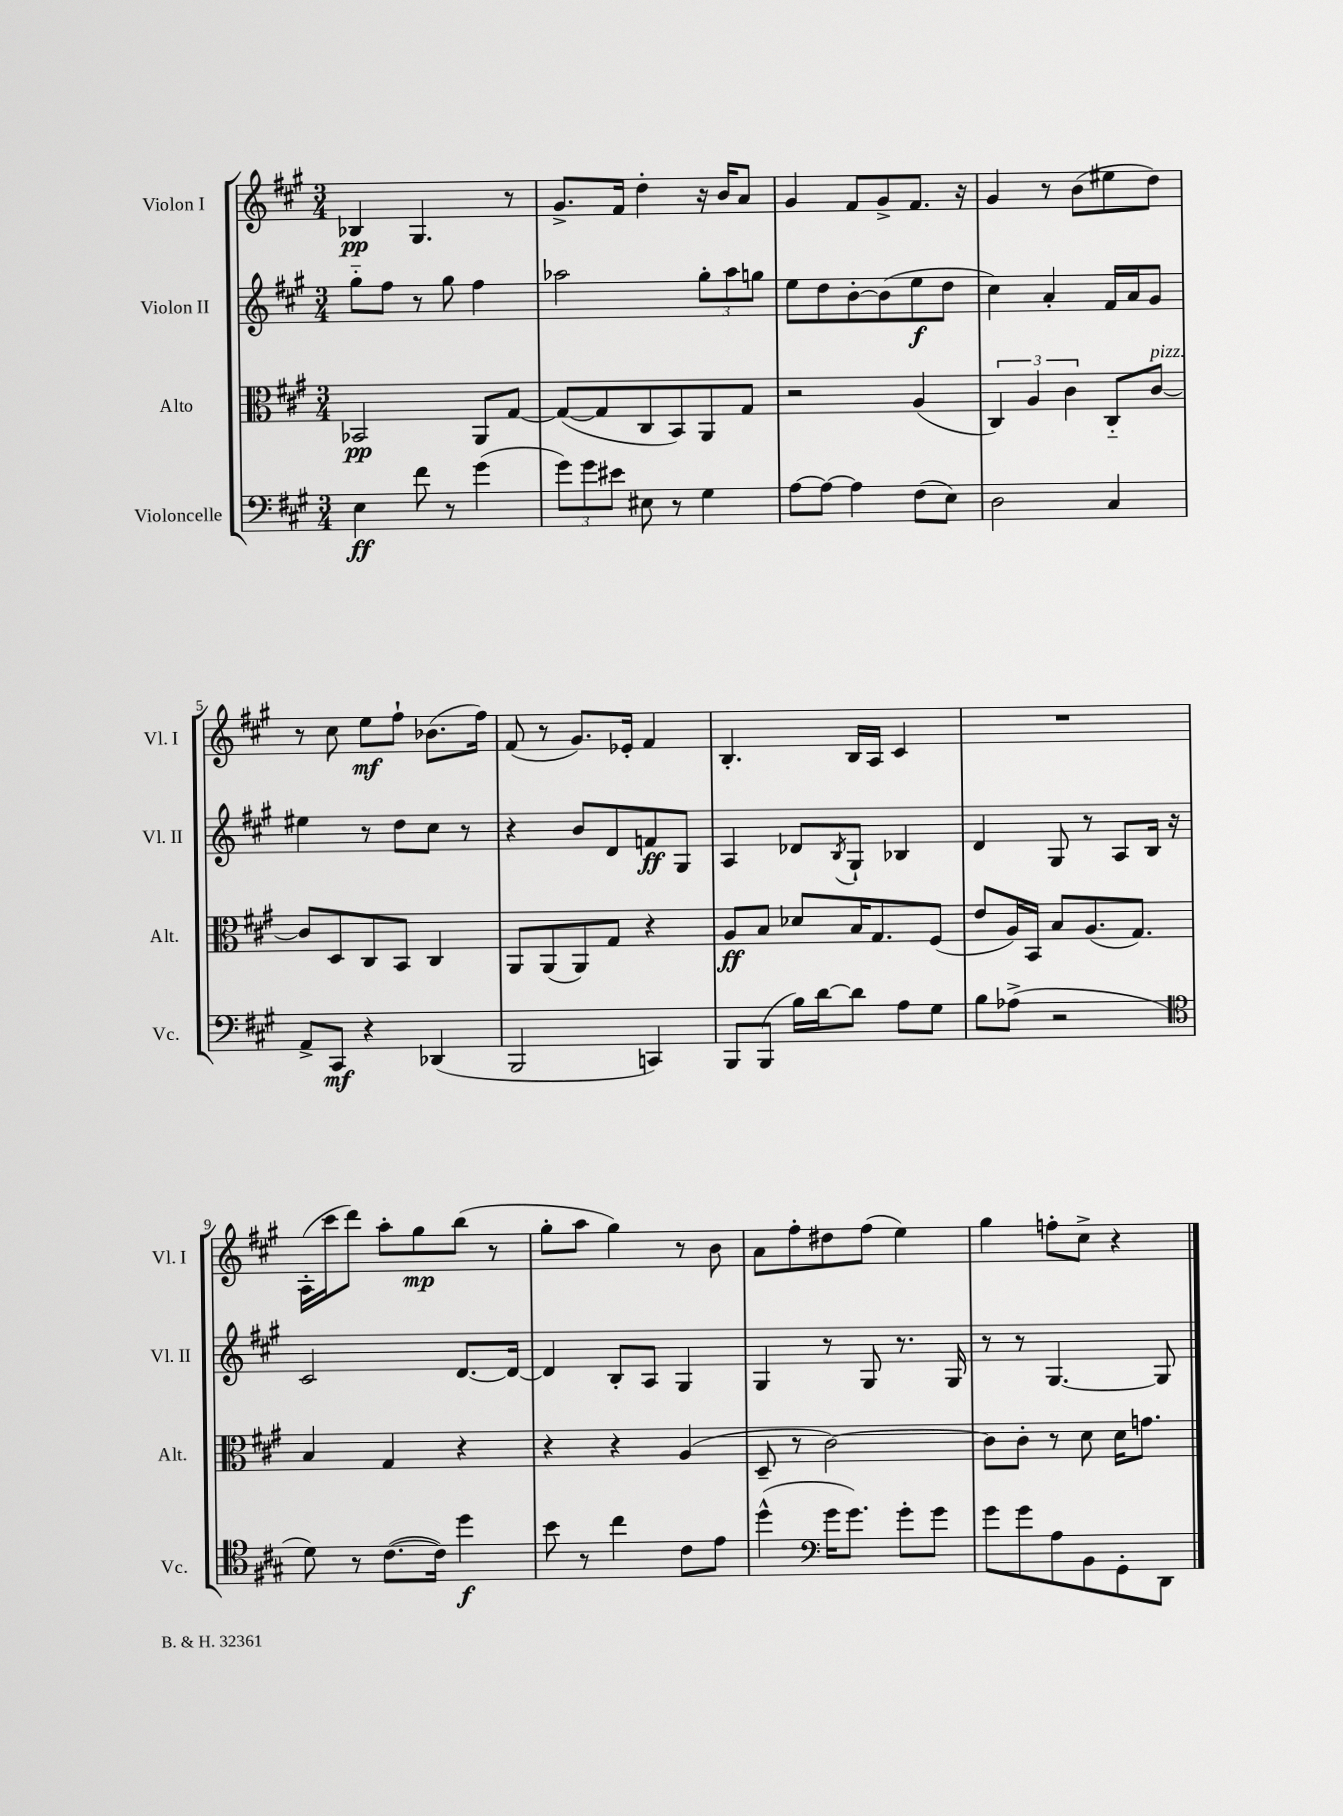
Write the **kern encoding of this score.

**kern	**kern	**kern	**kern
*staff4	*staff3	*staff2	*staff1
*clefF4	*clefC3	*clefG2	*clefG2
*k[f#c#g#]	*k[f#c#g#]	*k[f#c#g#]	*k[f#c#g#]
*M3/4	*M3/4	*M3/4	*M3/4
4E\	2BB-/	8gg#'~\L	4B-/
.	.	8ff#\J	.
8f#\	.	8r	4.G#/
8r	.	8gg#\	.
(4g#\	8AA/L	4ff#\	.
.	[8G#/J	.	8r
=	=	=	=
12g#\L)	(8G#/_L	2aa-\	8.g#^/L
12g#\	.	.	.
.	8G#/]	.	.
12e#\J	.	.	.
.	.	.	16f#/Jk
8E#\	8C#/	.	4dd'\
8r	8BB/)	.	.
4G#\	8AA/	12gg#'\L	16r
.	.	.	16b/LK
.	.	12aa-\	.
.	8G#/J	.	8a/J
.	.	12gg\J	.
=	=	=	=
[8A\L	2r	8ee\L	4g#/
8A\_J	.	8dd\	.
4A\]	.	[8b'\	8f#/L
.	.	(8b\]	8g#^/
(8F#\L	(4A/	8ee\	8.f#/J
8E\J)	.	8dd\J	.
.	.	.	16r
=	=	=	=
2D\	6C#/)	4cc#\)	4g#/
.	6A/	.	.
.	.	4a'/	8r
.	6c#\	.	.
.	.	.	(8b\L
4C#/	8C#'~/L	16f#/LL	8ee#\
.	.	16a/J	.
.	[8c#/J	8g#/J	8dd\J)
=	=	=	=
8AA^/L	8c#/]L	4ee#\	8r
8CC#/J	8D/	.	8cc#\
4r	8C#/	8r	8ee\L
.	8BB/J	8dd\L	8ff#`\J
(4DD-/	4C#/	8cc#\J	(8.b-\L
.	.	8r	.
.	.	.	16ff#\Jk)
=	=	=	=
2BBB/	8AA/L	4r	(8f#/
.	(8AA/	.	8r
.	8AA/)	8b/L	8.g#/L)
.	8G#/J	8d/	.
.	.	.	16e-'/Jk
4CC/)	4r	8f/	4f#/
.	.	8G#/J	.
=	=	=	=
8BBB/L	8A/L	4A/	4.B'/
(8BBB/J	8B/J	.	.
16B\LL)	8d-/L	8d-/L	.
[16d\J	.	.	.
.	.	8qB/	.
8d\]J	16B/K	8G#`/J	16B/LL
.	8.G#/	.	16A/JJ
8A\L	.	4B-/	4c#/
8G#\J	(8F#/J	.	.
=	=	=	=
8B\L	8e/L	4d/	2.r
(8A-^\J	16A/L)	.	.
.	16BB/JJ	.	.
2r	8B/L	8G#/	.
.	(8.A/	8r	.
.	.	8A/L	.
.	8.G#/J)	.	.
.	.	16B/Jk	.
.	.	16r	.
=	=	=	=
*clefC4	*	*	*
8d\)	4B/	2c#/	(16A'\LL
.	.	.	16ccc#\J
8r	.	.	8ddd\J)
([8.c#\L	4G#/	.	8aa'\L
.	.	.	8gg#\
16c#\]Jk)	.	.	.
4dd\	4r	[8.d/L	(8bb\J
.	.	.	8r
.	.	16d/_Jk	.
=	=	=	=
8b\	4r	4d/]	8gg#'\L
8r	.	.	8aa\J
4cc#\	4r	8B'/L	4gg#\)
.	.	8A/J	.
8c#\L	(4A/	4G#/	8r
8e\J	.	.	8b\
=	=	=	=
(4dd^^\	8D~/	4G#/	8a\L
.	8r	.	8ff#'\
*clefF4	*	*	*
16g#\LK	[2c#\)	8r	8dd#\
8.g#\J)	.	.	.
.	.	8G#/	(8ff#\J
8g#'\L	.	8.r	4ee\)
8g#\J	.	.	.
.	.	16G#/	.
=	=	=	=
8g#\L	8c#\]L	8r	4gg#\
8g#\	8c#'\J	8r	.
8A\	8r	[4.G#/	8ff'\L
8BB\	8d\	.	8cc#^\J
8GG#'\	16d\LK	.	4r
.	8.g\J	.	.
8DD\J	.	8G#/]	.
==	==	==	==
*-	*-	*-	*-
